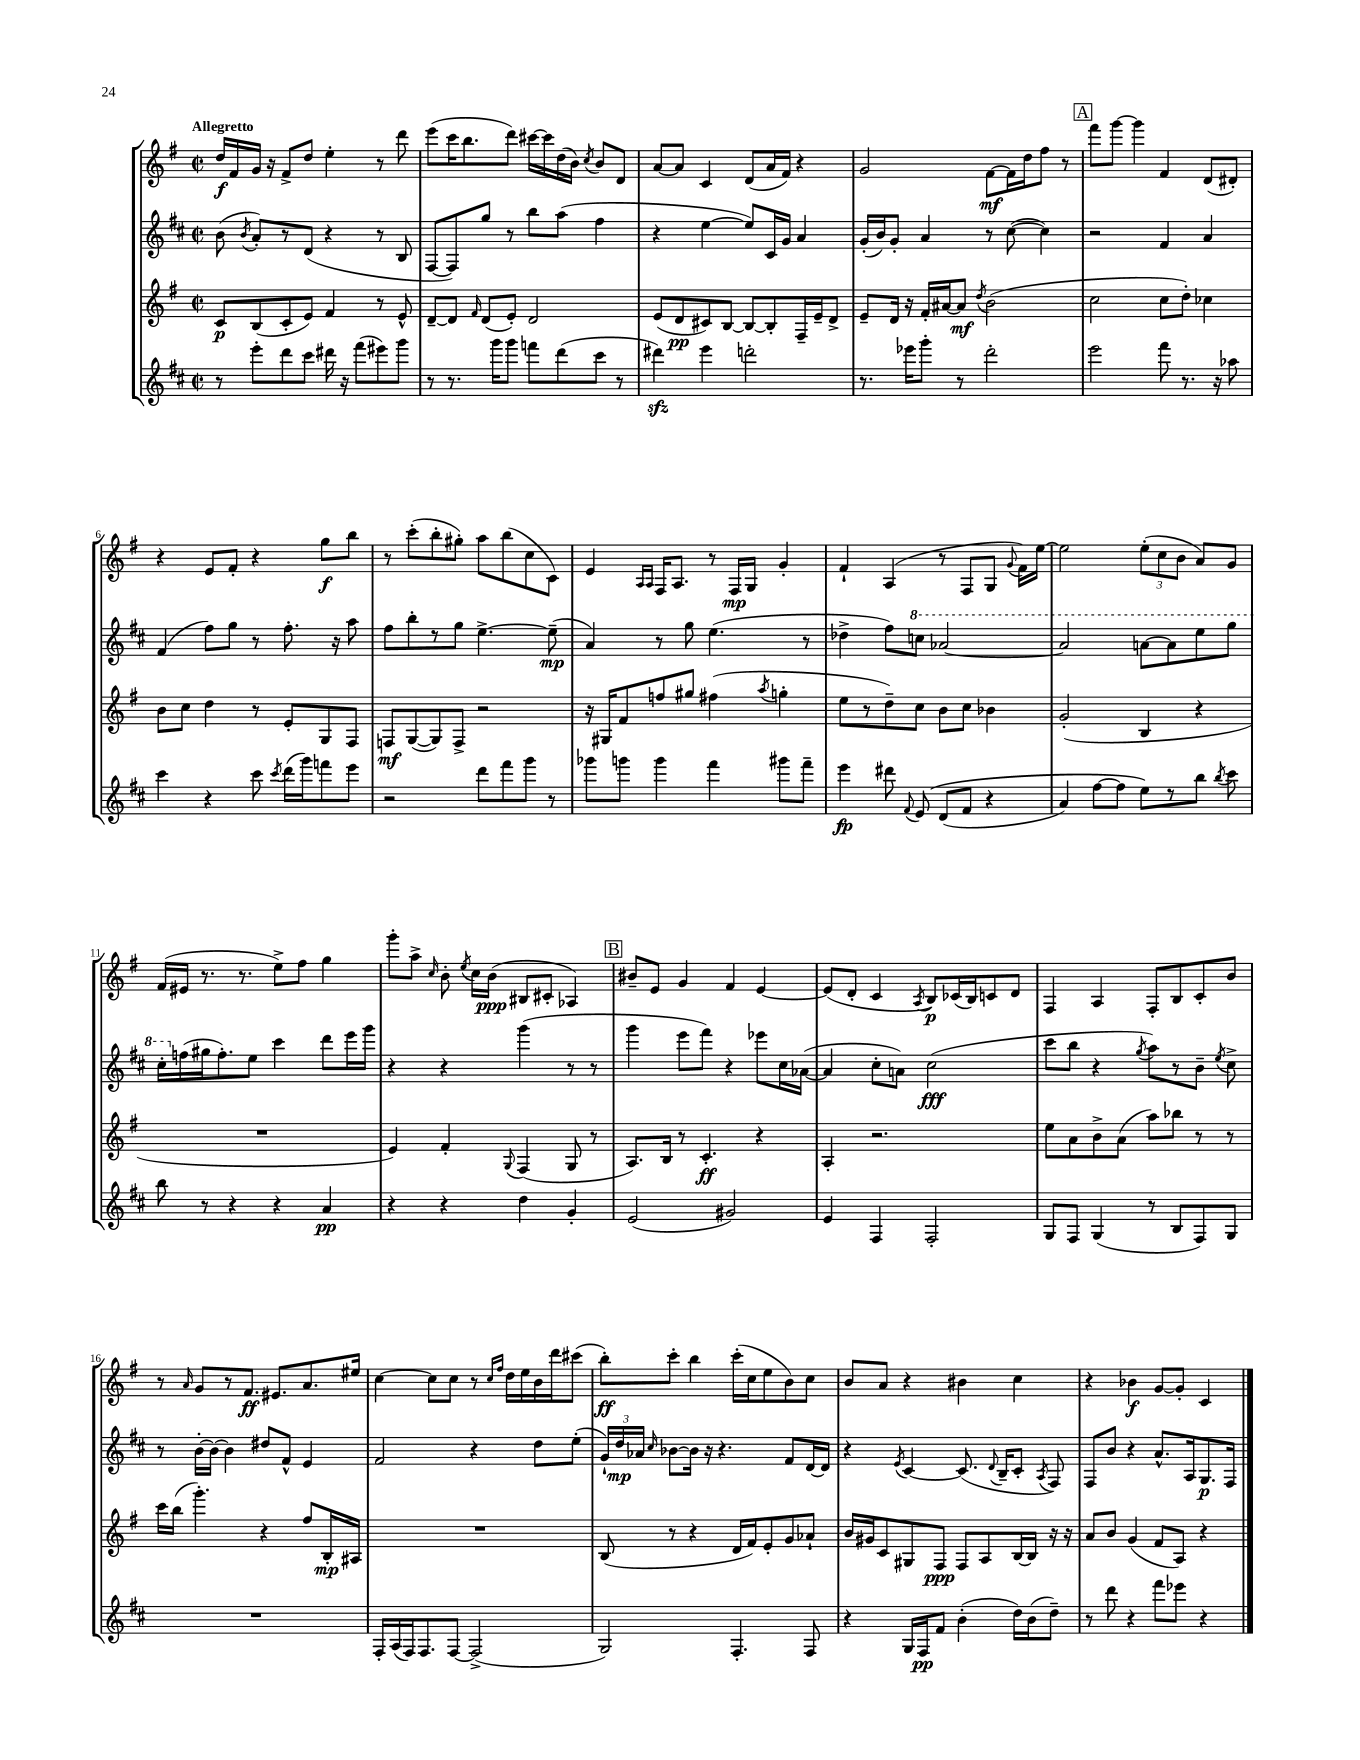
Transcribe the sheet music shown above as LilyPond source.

<<
\new StaffGroup <<
\new Staff = "s0" {
    \clef treble \key g \major \defaultTimeSignature \time 2/2 \tempo "Allegretto"
    \autoBeamOff d''16[\f fis'16 g'16] r16 fis'8[-> d''8] e''4-. r8 d'''8 |
    e'''8[( c'''16 b''8. d'''8]) cis'''16[~ cis'''16 d''16( b'16]) \acciaccatura { c''8 } b'8[ d'8] |
    a'8[~ a'8] c'4 d'8[( a'16 fis'16]) r4 |
    g'2 fis'8[~\mf fis'16 d''16 fis''8] r8 |
    \mark \markup { \box "A" } fis'''8[ g'''8]~ g'''4 fis'4 d'8[( dis'8]-.) |
    r4 e'8[ fis'8]-. r4 g''8[\f b''8] |
    r8 c'''8[-.( b''8-. gis''8]-.) a''8[ b''8( c''8 c'8]) |
    e'4 \grace { a16[ a16] } fis16[ a8.] r8 fis16[\mp g16] g'4-. |
    fis'4-! a4( r8 fis8[ g8] \appoggiatura { g'8 } fis'16[) e''16]~ |
    e''2 \tuplet 3/2 { e''8[-.( c''8 b'8] } a'8[) g'8] |
    fis'16[( eis'16] r8. r8. e''8[->) fis''8] g''4 |
    g'''8[-. a''8]-> \grace { c''16 } b'8-. \acciaccatura { e''8 } c''16[ b'16]\ppp( bis8[ cis'8]-. aes4) |
    \mark \markup { \box "B" } bis'8[-- e'8] g'4 fis'4 e'4~ |
    e'8[( d'8]-. c'4 \acciaccatura { a8 } b8[\p) ces'16( b16) c'8 d'8] |
    fis4 a4 fis8[-. b8 c'8-. b'8] |
    r8 \grace { a'16 } g'8[ r8 fis'8.]\ff eis'8.[ a'8. eis''16] |
    c''4~ c''8[ c''8] r8 \grace { c''16[ fis''16] } d''16[ e''16 b'16 d'''16 cis'''8]( |
    b''8[-.\ff) c'''8]-. b''4 c'''16[-.( c''16 e''8 b'8) c''8] |
    b'8[ a'8] r4 bis'4 c''4 |
    r4 bes'4\f g'8[~ g'8]-. c'4 \bar "|." |
}
\new Staff = "s1" {
    \clef treble \key d \major \defaultTimeSignature \time 2/2
    \autoBeamOff b'8( \acciaccatura { b'8 } a'8[-.) r8 d'8]( r4 r8 b8 |
    fis8[~ fis8) g''8] r8 b''8[ a''8]( fis''4 |
    r4 e''4~ e''8[) cis'16 g'16] a'4 |
    g'16[-.( b'16) g'8]-. a'4 r8 cis''8~( cis''4) |
    \mark \markup { \box "A" } r2 fis'4 a'4 |
    fis'4( fis''8[) g''8] r8 fis''8.-. r16 a''8 |
    fis''8[ b''8-. r8 g''8] e''4.~-> e''8--\mp( |
    a'4) r8 g''8 e''4.( r8 |
    des''4-> fis''8[) \ottava #1 c'''8] aes''2~ |
    aes''2 a''8[~ a''8 e'''8 g'''8] |
    cis'''16[-. \ottava #0 f''16( gis''16 f''8.-.) e''8] cis'''4 d'''8[ e'''16 g'''16] |
    r4 r4 g'''4( r8 r8 |
    \mark \markup { \box "B" } g'''4 e'''8[ fis'''8]) r4 ees'''8[ cis''16 aes'16]~( |
    aes'4 cis''8[-. a'8]) cis''2\fff( |
    cis'''8[ b''8] r4 \acciaccatura { g''8 } a''8[) r8 b'8]-- \acciaccatura { e''8 } cis''8-> |
    r8 b'16[~-. b'16]~ b'4 dis''8[ fis'8]-^ e'4 |
    fis'2 r4 d''8[ e''8]-.( |
    \tuplet 3/2 { g'16[-!) d''16\mp aes'16] } \grace { cis''16 } bes'8[~ bes'16] r16 r4. fis'8[ d'16~ d'16] |
    r4 \acciaccatura { e'8 } cis'4~ cis'8.( \appoggiatura { d'8 } b16[-- cis'8]-. \acciaccatura { a8 } fis8) |
    fis8[ b'8] r4 a'8.[-^ a16 g8.\p fis16] \bar "|." |
}
\new Staff = "s2" {
    \clef treble \key g \major \defaultTimeSignature \time 2/2
    \autoBeamOff c'8[\p b8( c'8-. e'8]) fis'4 r8 e'8-^ |
    d'8[~-- d'8] \grace { fis'16 } d'8[( e'8]-.) d'2 |
    e'8[( d'8\pp cis'8) b8]~ b8[~ b8-. fis16-- e'16-- d'8]-> |
    e'8[-- d'16] r16 fis'16[-. ais'16~ ais'8]\mf \acciaccatura { d''8 } b'2( |
    \mark \markup { \box "A" } c''2 c''8[ d''8]-.) ces''4 |
    b'8[ c''8] d''4 r8 e'8[-. g8 fis8] |
    f8[\mf g8~( g8) f8]-> r2 |
    r16 gis16[ fis'8 f''8 gis''8] fis''4( \acciaccatura { a''8 } g''4-. |
    e''8[ r8 d''8--) c''8] b'8[ c''8] bes'4 |
    g'2-.( b4 r4 |
    R1 |
    e'4) fis'4-. \appoggiatura { g8 } fis4( g8 r8 |
    \mark \markup { \box "B" } a8.[) b16] r8 c'4.-.\ff r4 |
    a4-. r2. |
    e''8[ a'8 b'8-> a'8]( a''8[) bes''8] r8 r8 |
    c'''16[ b''16]( g'''4.-.) r4 fis''8[ b16-.\mp ais16] |
    R1 |
    b8( r8 r4 d'16[ fis'16) e'8-. g'8 aes'8]-! |
    b'16[ gis'16 c'8 gis8 fis8]\ppp fis8[ a8 b16~ b16] r16 r16 |
    a'8[ b'8] g'4( fis'8[ a8]) r4 \bar "|." |
}
\new Staff = "s3" {
    \clef treble \key d \major \defaultTimeSignature \time 2/2
    \autoBeamOff r8 e'''8[-. d'''8 cis'''8] dis'''16 r16 fis'''8[( eis'''8) g'''8] |
    r8 r8. g'''16[ g'''8] f'''8[ d'''8( cis'''8] r8 |
    dis'''4\sfz) e'''4 d'''2-. |
    r8. ees'''16[ g'''8]-. r8 d'''2-. |
    \mark \markup { \box "A" } e'''2 fis'''8 r8. r16 aes''8 |
    cis'''4 r4 cis'''8 \acciaccatura { cis'''8 } d'''16[( g'''16) f'''8 e'''8] |
    r2 d'''8[ fis'''8 g'''8] r8 |
    ges'''8[ g'''8] g'''4 fis'''4 gis'''8[ fis'''8]-- |
    e'''4\fp dis'''8 \appoggiatura { fis'8 } e'8\( d'8[( fis'8] r4 |
    a'4) fis''8[~ fis''8] e''8[\) r8 b''8] \acciaccatura { b''8 } cis'''8 |
    b''8 r8 r4 r4 a'4\pp |
    r4 r4 d''4 g'4-. |
    \mark \markup { \box "B" } e'2( gis'2) |
    e'4 fis4 fis2-. |
    g8[ fis8] g4( r8 b8[ fis8) g8] |
    R1 |
    fis16[-. a16( fis16) fis8. fis8]~ fis2->( |
    g2) fis4.-. fis8 |
    r4 g16[ fis16\pp fis'8] b'4-.( d''16[) b'16( d''8]--) |
    r8 d'''8 r4 fis'''8[ ees'''8] r4 \bar "|." |
}
>>
>>
